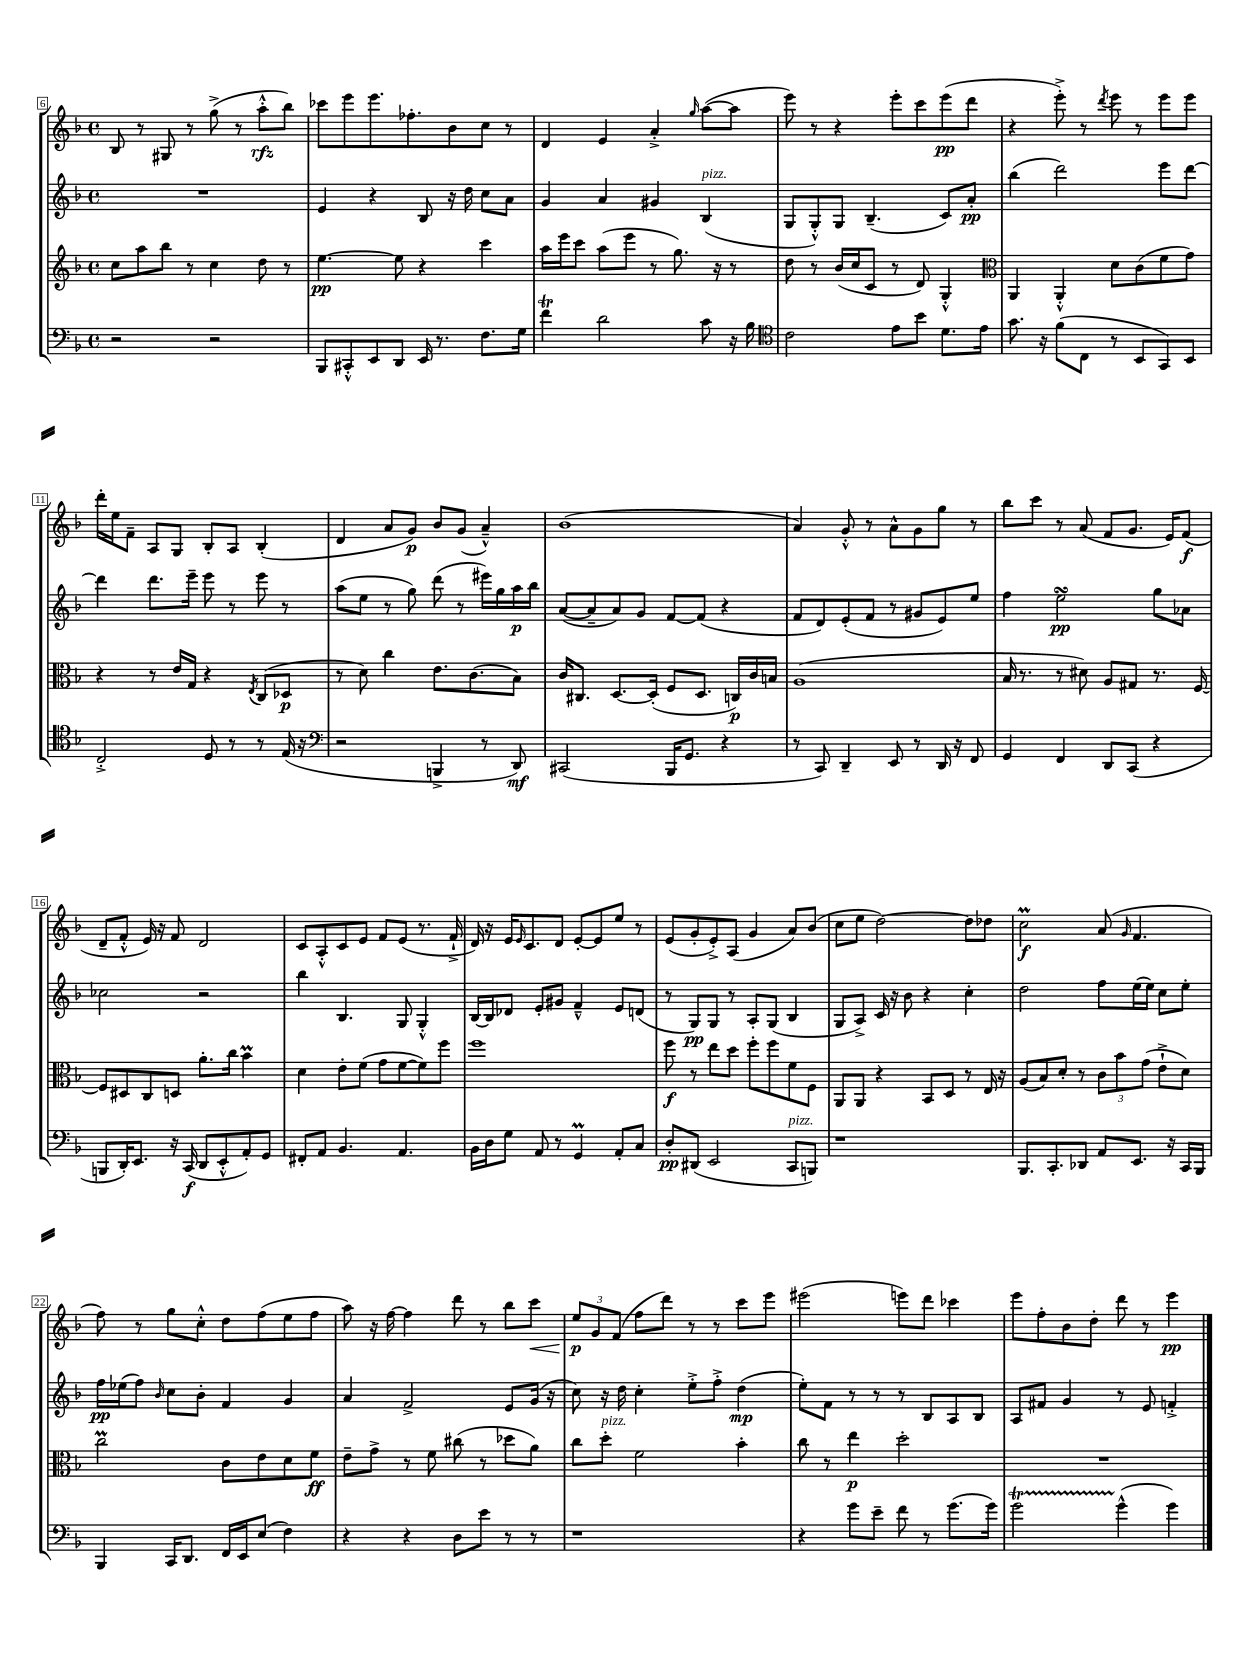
<<
\new StaffGroup <<
\new Staff = "s0" {
    \clef treble \key f \major \defaultTimeSignature \time 4/4
    bes8 r8 gis8 r8 g''8->( r8 a''8-.-^\rfz bes''8) |
    ces'''8 e'''8 e'''8. fes''8.-. bes'8 c''8 r8 |
    d'4 e'4 a'4-.-> \grace { g''16 } a''8~( a''8 |
    e'''8) r8 r4 e'''8-. c'''8 e'''8\pp( d'''8 |
    r4 e'''8-.->) r8 \acciaccatura { d'''8 } e'''8 r8 e'''8 e'''8 |
    d'''16-. e''16 f'8-- a8 g8 bes8-. a8 bes4-.( |
    d'4 a'8 g'8\p) bes'8 g'8( a'4---^) |
    bes'1( |
    a'4) g'8-.-^ r8 a'8-^ g'8 g''8 r8 |
    bes''8 c'''8 r8 a'8( f'8 g'8. e'16) f'8\f( |
    d'8-- f'8-.-^ e'16) r16 f'8 d'2 |
    c'8 a8-.-^ c'8 e'8 f'8 e'8( r8. f'16-!-> |
    d'16) r16 e'16 \grace { e'16 } c'8. d'8 e'8~-. e'8 e''8 r8 |
    e'8( g'8-. e'8-.->) a8( g'4 a'8) bes'8( |
    c''8 e''8 d''2~) d''8 des''8 |
    c''2\prall\f a'8( \grace { g'16 } f'4. |
    f''8) r8 g''8 c''8-.-^ d''8 f''8( e''8 f''8 |
    a''8) r16 f''16~ f''4 d'''8 r8 bes''8 c'''8\< |
    \tuplet 3/2 { e''8\p\! g'8 f'8( } f''8 d'''8) r8 r8 c'''8 e'''8 |
    eis'''2( e'''8) d'''8 ces'''4 |
    e'''8 f''8-. bes'8 d''8-. d'''8 r8 e'''4\pp \bar "|." |
}
\new Staff = "s1" {
    \clef treble \key f \major \defaultTimeSignature \time 4/4
    R1 |
    e'4 r4 bes8 r16 d''16 c''8 a'8 |
    g'4 a'4 gis'4 bes4^\markup { \italic "pizz." }( |
    g8 g8-.-^) g8 bes4.--( c'8) a'8-.\pp |
    bes''4( d'''2) e'''8 d'''8~ |
    d'''4 d'''8. e'''16-- e'''8 r8 e'''8 r8 |
    a''8( e''8 r8 g''8) d'''8( r8 eis'''16) g''16 a''16\p bes''16 |
    a'8~( a'8-- a'8) g'8 f'8~ f'8( r4 |
    f'8 d'8) e'8-.( f'8 r8 gis'8 e'8) e''8 |
    f''4 e''2\turn\pp g''8 aes'8 |
    ces''2 r2 |
    bes''4 bes4. g8 g4-.-^ |
    bes16~ bes16 des'8 e'8-. gis'8 f'4---^ e'8 d'8( |
    r8 g8\pp) g8 r8 a8-. g8( bes4 |
    g8 a8->) c'16 r16 bes'8 r4 c''4-. |
    d''2 f''8 e''16( e''16) c''8 e''8-. |
    f''16\pp ees''16( f''8) \grace { bes'16 } c''8 bes'8-. f'4 g'4 |
    a'4 f'2-> e'8 g'16( r16 |
    c''8) r16 d''16 c''4-. e''8-.-> f''8-.-> d''4\mp( |
    e''8-.) f'8 r8 r8 r8 bes8 a8 bes8 |
    a8 fis'8 g'4 r8 e'8 f'4-.-> \bar "|." |
}
\new Staff = "s2" {
    \clef treble \key f \major \defaultTimeSignature \time 4/4
    c''8 a''8 bes''8 r8 c''4 d''8 r8 |
    e''4.~\pp e''8 r4 c'''4 |
    a''16 e'''16 c'''8 a''8( e'''8 r8 g''8.) r16 r8 |
    d''8 r8 bes'16( c''16 c'8 r8 d'8) g4-.-^ |
    \clef alto a,4 a,4-.-^ d'8 c'8( f'8 g'8) |
    r4 r8 e'16 g16 r4 \acciaccatura { e8 } c8( des8\p |
    r8 d'8) c''4 e'8. c'8.( bes8) |
    c'16 cis8. d8.~ d16-.( f8 d8. c16\p) c'16 b16 |
    a1( |
    bes16 r8. r8 dis'8) a8 gis8 r8. f16~ |
    f8 dis8 c8 d8 a'8.-. c''16 bes'4\prall |
    d'4 e'8-. f'8( g'8 f'8~ f'8) f''8 |
    f''1 |
    f''8\f r8 e''8 d''8 f''8-. f''8 f'8 f8 |
    a,8 a,8 r4 bes,8 d8 r8 e16 r16 |
    a8( bes8) d'8-. r8 \tuplet 3/2 { c'8 bes'8 g'8( } e'8-!-> d'8) |
    c''2\prall c'8 e'8 d'8 f'8\ff |
    e'8-- g'8-> r8 f'8 cis''8( r8 des''8 a'8) |
    c''8 d''8-.^\markup { \italic "pizz." } f'2 bes'4-. |
    c''8 r8 e''4\p d''2-. |
    R1 \bar "|." |
}
\new Staff = "s3" {
    \clef bass \key f \major \defaultTimeSignature \time 4/4
    r2 r2 |
    bes,,8 cis,8-.-^ e,8 d,8 e,16 r8. f8. g16 |
    f'4\trill d'2 c'8 r16 bes16 |
    \clef tenor c'2 e'8 bes'8 d'8. e'16 |
    g'8. r16 f'8( c8 r8 bes,8 g,8) bes,8 |
    c2-.-> d8 r8 r8 e16( r16 |
    \clef bass r2 b,,4-> r8 d,8\mf) |
    cis,2( bes,,16 g,8. r4 |
    r8 c,8) d,4-- e,8 r8 d,16 r16 f,8 |
    g,4 f,4 d,8 c,8( r4 |
    b,,8 d,16-.) e,8. r16 c,16\f( d,8 e,8-.-^ a,8-.) g,8 |
    fis,8-. a,8 bes,4. a,4. |
    bes,16 d16 g8 a,8 r8 g,4\prall a,8-. c8 |
    d8-.\pp dis,8( e,2 c,8^\markup { \italic "pizz." } b,,8) |
    r1 |
    bes,,8. c,8.-. des,8 a,8 e,8. r16 c,16 bes,,16 |
    bes,,4 c,16 d,8. f,16 e,16 e8( f4) |
    r4 r4 d8 e'8 r8 r8 |
    r1 |
    r4 g'8 e'8-- f'8 r8 g'8.( g'16) |
    g'2\startTrillSpan g'4-^\stopTrillSpan( g'4) \bar "|." |
}
>>
>>
\layout { \context { \Score currentBarNumber = #6 \override BarNumber.stencil = #(make-stencil-boxer 0.1 0.3 ly:text-interface::print) } }
